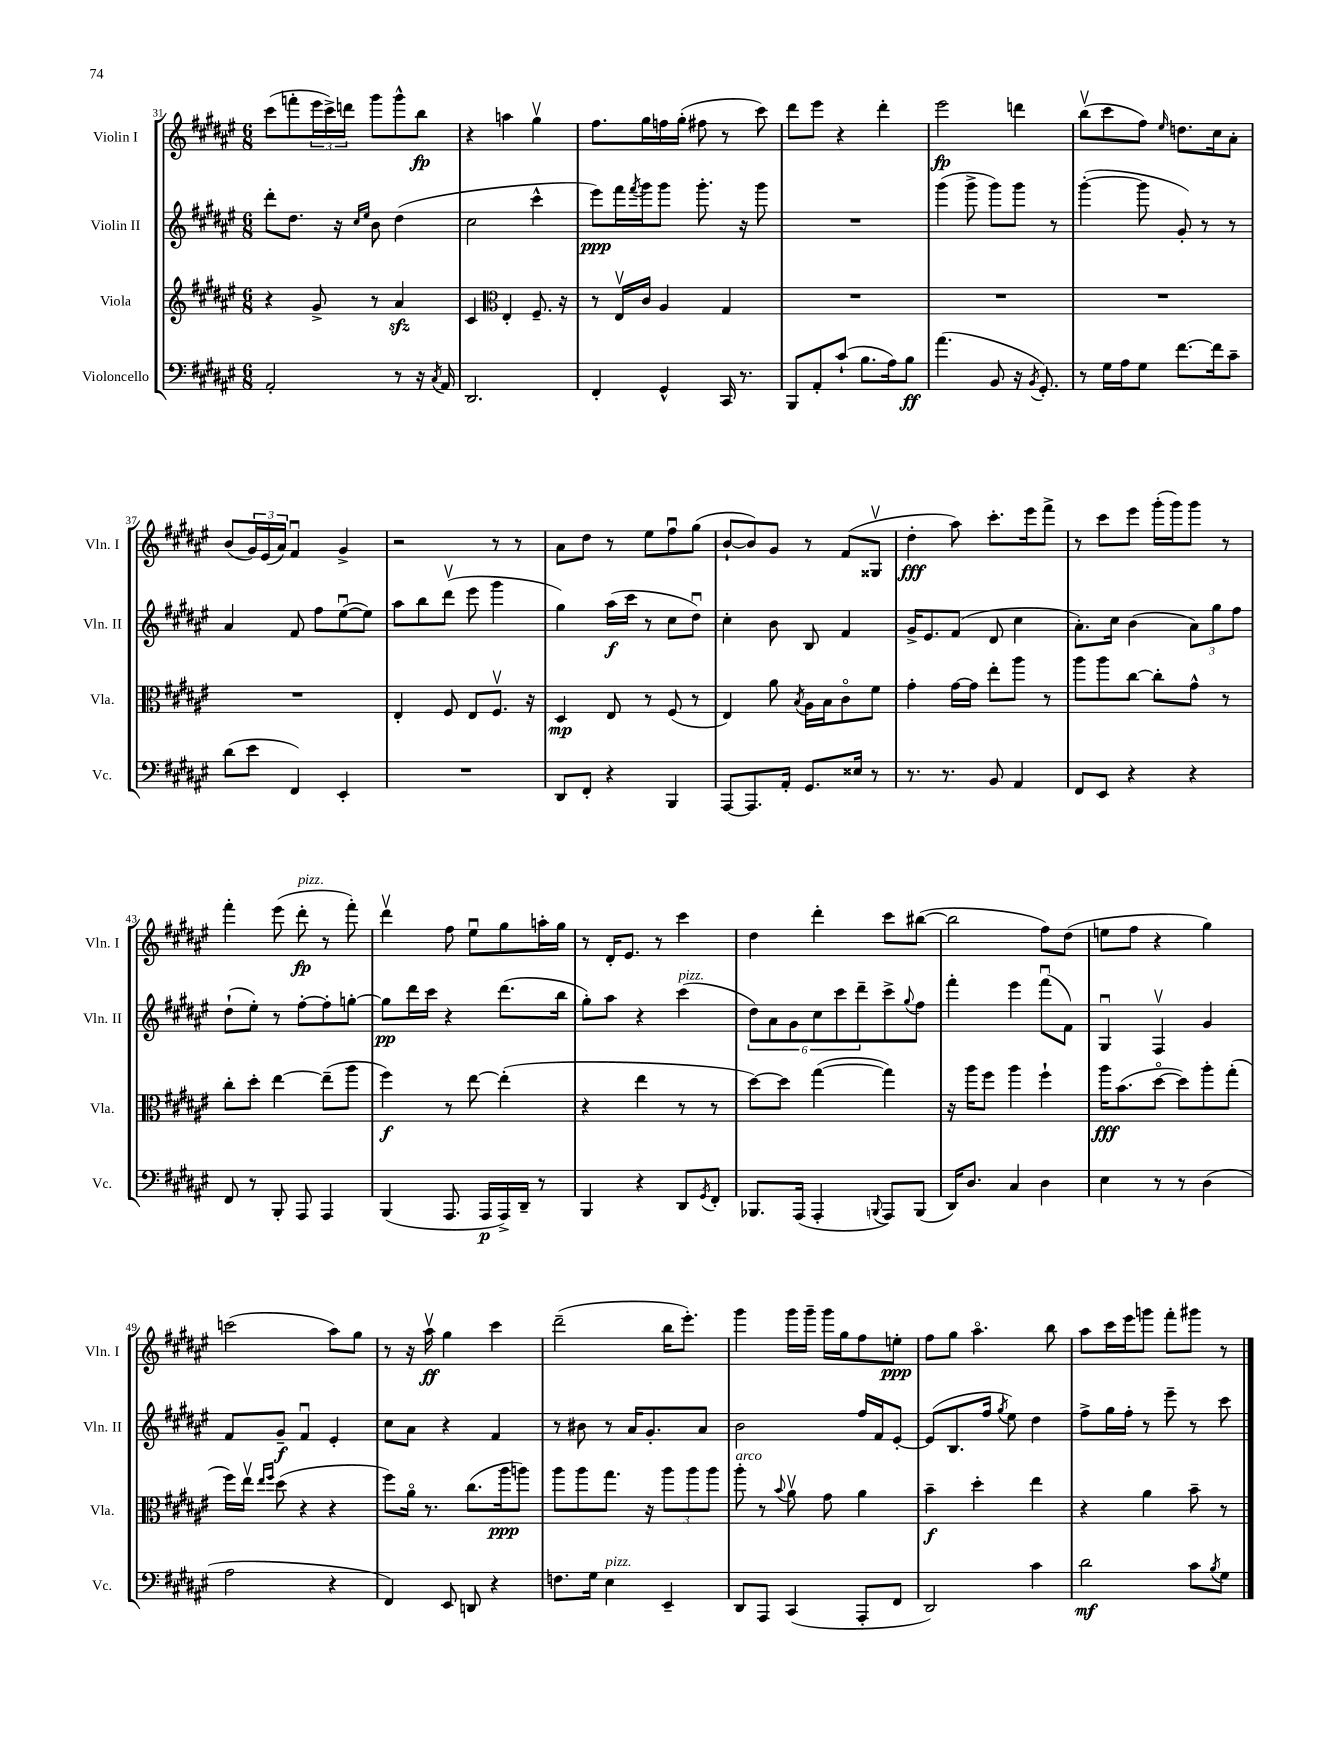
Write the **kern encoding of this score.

**kern	**dynam	**kern	**dynam	**kern	**dynam	**kern	**dynam
*part4	*part4	*part3	*part3	*part2	*part2	*part1	*part1
*staff4	*staff4	*staff3	*staff3	*staff2	*staff2	*staff1	*staff1
*I"Violoncello	*	*I"Viola	*	*I"Violin II	*	*I"Violin I	*
*I'Vc.	*	*I'Vla.	*	*I'Vln. II	*	*I'Vln. I	*
*clefF4	*	*clefG2	*	*clefG2	*	*clefG2	*
*k[f#c#g#d#a#e#]	*	*k[f#c#g#d#a#e#]	*	*k[f#c#g#d#a#e#]	*	*k[f#c#g#d#a#e#]	*
*M6/8	*	*M6/8	*	*M6/8	*	*M6/8	*
=31	=31	=31	=31	=31	=31	=31	=31
2AA#'/	.	4r	.	8ddd#'\L	.	(8ccc#\L	.
.	.	.	.	8.dd#\J	.	8fffn'\	.
.	.	8g#^/	.	.	.	24eee#\L	.
.	.	.	.	.	.	24ccc#^\)	.
.	.	.	.	16r	.	.	.
.	.	.	.	.	.	24dddn\JJ	.
.	.	.	.	16qqcc#/LL	.	.	.
.	.	.	.	16qqee#/JJ	.	.	.
.	.	8r	.	8b\	.	8ggg#\L	.
8r	.	4a#zz/	.	(4dd#\	.	8ggg#^^\	.
16r	.	.	.	.	.	8bb\J	fp
8qC#/	.	.	.	.	.	.	.
16AA#/	.	.	.	.	.	.	.
=32	=32	=32	=32	=32	=32	=32	=32
2.DD#/	.	4c#/	.	2cc#\	.	4r	.
*	*	*clefC3	*	*	*	*	*
.	.	4E#'/	.	.	.	4aan\	.
.	.	8.F#~/	.	4ccc#^^\	.	4gg#v\	.
.	.	16r	.	.	.	.	.
=33	=33	=33	=33	=33	=33	=33	=33
4FF#'/	.	8r	.	8eee#\L)	ppp	8.ff#\L	.
.	.	16E#v/LL	.	16fff#\L	.	.	.
.	.	.	.	8qfff#/	.	.	.
.	.	16c#/JJ	.	16ggg#\J	.	16gg#\L	.
4GG#^^/	.	4A#/	.	8ggg#\J	.	16ffn\	.
.	.	.	.	.	.	(16gg#'\JJ	.
.	.	.	.	8.ggg#'\	.	8ff#X\	.
16CC#/	.	4G#/	.	.	.	8r	.
8.r	.	.	.	16r	.	.	.
.	.	.	.	8ggg#\	.	8ccc#\)	.
=34	=34	=34	=34	=34	=34	=34	=34
8BBB/L	.	2.r	.	2.r	.	8ddd#\L	.
8AA#'/	.	.	.	.	.	8eee#\J	.
(8c#`/J	.	.	.	.	.	4r	.
8.B\L	.	.	.	.	.	.	.
.	.	.	.	.	.	4ddd#'\	.
16A#\k)	.	.	.	.	.	.	.
8B\J	ff	.	.	.	.	.	.
=35	=35	=35	=35	=35	=35	=35	=35
(4.a#\	.	2.r	.	(4ggg#\	.	2eee#\	fp
.	.	.	.	8ggg#^\	.	.	.
8BB/	.	.	.	8ggg#\L)	.	.	.
16r	.	.	.	8ggg#\J	.	4dddn\	.
8qBB/	.	.	.	.	.	.	.
8.GG#'/)	.	.	.	.	.	.	.
.	.	.	.	8r	.	.	.
=36	=36	=36	=36	=36	=36	=36	=36
8r	.	2.r	.	([4ggg#'\	.	(8bbv\L	.
16G#\LL	.	.	.	.	.	8ccc#\	.
16A#\J	.	.	.	.	.	.	.
8G#\J	.	.	.	8ggg#\]	.	8ff#\J)	.
.	.	.	.	.	.	16qqee#/	.
[8.f#\L	.	.	.	8g#'/)	.	8.ddn\L	.
.	.	.	.	8r	.	.	.
16f#\k]	.	.	.	.	.	16cc#\k	.
8c#~\J	.	.	.	8r	.	8a#'\J	.
!!LO:LB:g=z
=37	=37	=37	=37	=37	=37	=37	=37
(8d#\L	.	2.r	.	4a#/	.	(8b/L	.
8e#\J	.	.	.	.	.	24g#/L)	.
.	.	.	.	.	.	(24e#/	.
.	.	.	.	.	.	24a#/JJ)	.
4FF#/)	.	.	.	8f#/	.	4f#u/	.
.	.	.	.	8ff#\L	.	.	.
4EE#'/	.	.	.	([8ee#u\	.	4g#^/	.
.	.	.	.	8ee#\J])	.	.	.
=38	=38	=38	=38	=38	=38	=38	=38
2.r	.	4E#'/	.	8aa#\L	.	2r	.
.	.	.	.	8bb\	.	.	.
.	.	8F#/	.	(8ddd#v\J	.	.	.
.	.	8E#/L	.	8eee#\	.	.	.
.	.	8.F#v/J	.	4ggg#\	.	8r	.
.	.	.	.	.	.	8r	.
.	.	16r	.	.	.	.	.
=39	=39	=39	=39	=39	=39	=39	=39
8DD#/L	.	4D#/	mp	4gg#\)	.	8a#\L	.
8FF#'/J	.	.	.	.	.	8dd#\J	.
4r	.	8E#/	.	(16aa#\LL	f	8r	.
.	.	.	.	16ccc#\JJ	.	.	.
.	.	8r	.	8r	.	8ee#\L	.
4BBB/	.	(8F#/	.	8cc#\L	.	8ff#u\	.
.	.	8r	.	8dd#u\J)	.	(8gg#\J	.
=40	=40	=40	=40	=40	=40	=40	=40
[8AAA#/L	.	4E#/)	.	4cc#'\	.	[8b`/L	.
8.AAA#/]	.	.	.	.	.	8b/])	.
.	.	8a#\	.	8b\	.	8g#/J	.
16AA#'/Jk	.	.	.	.	.	.	.
.	.	8qB/	.	.	.	.	.
8.GG#/L	.	16A#\LL	.	8B/	.	8r	.
.	.	16B\J	.	.	.	.	.
.	.	8c#\	.	4f#/	.	(8f#/L	.
16E##X/Jk	.	.	.	.	.	.	.
8r	.	8f#\J	.	.	.	8G##Xv/J	.
=41	=41	=41	=41	=41	=41	=41	=41
8.r	.	4g#'\	.	16g#^/KL	.	4dd#'\	fff
.	.	.	.	8.e#/	.	.	.
8.r	.	.	.	.	.	.	.
.	.	[16g#\LL	.	(8f#/J	.	8aa#\)	.
.	.	16g#\JJ]	.	.	.	.	.
8BB/	.	8ee#'\L	.	8d#/	.	8.ccc#'\L	.
4AA#/	.	8aa#\J	.	4cc#\	.	.	.
.	.	.	.	.	.	16eee#\k	.
.	.	8r	.	.	.	8fff#^\J	.
=42	=42	=42	=42	=42	=42	=42	=42
8FF#/L	.	8aa#\L	.	8.a#'\L)	.	8r	.
8EE#/J	.	8aa#\	.	.	.	8ccc#\L	.
.	.	.	.	16cc#\Jk	.	.	.
4r	.	[8cc#\J	.	(4b\	.	8eee#\J	.
.	.	8cc#'\L]	.	.	.	(16ggg#'\LL	.
.	.	.	.	.	.	16ggg#\J)	.
4r	.	8g#^^\J	.	12a#\L)	.	8ggg#\J	.
.	.	.	.	12gg#\	.	.	.
.	.	8r	.	.	.	8r	.
.	.	.	.	12ff#\J	.	.	.
!!LO:LB:g=z
=43	=43	=43	=43	=43	=43	=43	=43
8FF#/	.	8cc#'\L	.	(8dd#`\L	.	4fff#'\	.
8r	.	8dd#'\J	.	8ee#'\J)	.	.	.
8BBB'/	.	[4ee#\	.	8r	.	(8eee#\	.
!	!	!	!	!	!	!LO:TX:a:i:t=pizz.	!
8AAA#/	.	.	.	[8ff#'\L	.	8ddd#'\	fp
4AAA#/	.	(8ee#~\L]	.	8ff#'\]	.	8r	.
.	.	8aa#\J	.	[8ggn'\J	.	8fff#'\)	.
=44	=44	=44	=44	=44	=44	=44	=44
(4BBB/	.	4ff#\)	f	8gg\L]	pp	4ddd#v\	.
.	.	.	.	16ddd#\L	.	.	.
.	.	.	.	16ccc#\JJ	.	.	.
8.AAA#/	.	8r	.	4r	.	8ff#\	.
.	.	[8ee#\	.	.	.	8ee#u\L	.
16AAA#/LL	p	.	.	.	.	.	.
16AAA#^/)	.	(4ee#'\]	.	(8.ddd#\L	.	8gg#\	.
16DD#~/JJ	.	.	.	.	.	.	.
8r	.	.	.	.	.	16aan'\L	.
.	.	.	.	16bb\Jk	.	16gg#\JJ	.
=45	=45	=45	=45	=45	=45	=45	=45
4BBB/	.	4r	.	8gg#'\L)	.	8r	.
.	.	.	.	8aa#\J	.	16d#'/KL	.
.	.	.	.	.	.	8.e#/J	.
4r	.	4ee#\	.	4r	.	.	.
.	.	.	.	.	.	8r	.
!	!	!	!	!LO:TX:a:i:t=pizz.	!	!	!
8DD#/L	.	8r	.	(4ccc#\	.	4ccc#\	.
8qGG#/	.	.	.	.	.	.	.
8FF#'/J	.	8r	.	.	.	.	.
=46	=46	=46	=46	=46	=46	=46	=46
8.BBB-X/L	.	[8dd#\L)	.	12dd#\L)	.	4dd#\	.
.	.	.	.	12a#\	.	.	.
.	.	8dd#\J]	.	.	.	.	.
.	.	.	.	12g#\	.	.	.
(16AAA#/Jk	.	.	.	.	.	.	.
4AAA#'/	.	([4gg#\	.	12cc#\	.	4ddd#'\	.
.	.	.	.	12ccc#\	.	.	.
.	.	.	.	12ddd#~\	.	.	.
8qqBBBn/	.	.	.	.	.	.	.
8AAA#/L)	.	4gg#\])	.	8ccc#^\	.	8ccc#\L	.
.	.	.	.	8qqgg#/	.	.	.
(8BBB/J	.	.	.	8ff#\J	.	([8bb#X\J	.
=47	=47	=47	=47	=47	=47	=47	=47
16DD#/KL)	.	16r	.	4fff#'\	.	2bb#\]	.
8.D#/J	.	16aa#\KL	.	.	.	.	.
.	.	8ff#\J	.	.	.	.	.
4C#/	.	4aa#\	.	4eee#\	.	.	.
4D#\	.	4ff#`\	.	(8fff#u\L	.	8ff#\L)	.
.	.	.	.	8f#\J)	.	(8dd#\J	.
=48	=48	=48	=48	=48	=48	=48	=48
4E#\	.	16aa#\KL	fff	4G#u/	.	8een\L	.
.	.	(8.b\	.	.	.	.	.
.	.	.	.	.	.	8ff#\J	.
8r	.	[8dd#\J	.	4F#v/	.	4r	.
8r	.	8dd#\L])	.	.	.	.	.
(4D#\	.	8aa#'\	.	4g#/	.	4gg#\)	.
.	.	(8gg#'\J	.	.	.	.	.
!!LO:LB:g=z
=49	=49	=49	=49	=49	=49	=49	=49
2A#\	.	16ff#\LL)	.	8f#/L	.	(2cccn\	.
.	.	16ee#v\JJ	.	.	.	.	.
.	.	16qqee#/LL	.	.	.	.	.
.	.	16qqff#/JJ	.	.	.	.	.
.	.	(8dd#\	.	8g#~/J	f	.	.
.	.	4r	.	4f#u/	.	.	.
4r	.	4r	.	4e#'/	.	8aa#\L)	.
.	.	.	.	.	.	8gg#\J	.
=50	=50	=50	=50	=50	=50	=50	=50
4FF#/)	.	8ff#\L)	.	8cc#\L	.	8r	.
.	.	16a#\Jk	.	8a#\J	.	16r	.
.	.	8.r	.	.	.	16aa#v\	ff
8EE#/	.	.	.	4r	.	4gg#\	.
8DDn/	.	(8.cc#\L	.	.	.	.	.
4r	.	.	.	4f#/	.	4ccc#\	.
.	.	16aa#\k	ppp	.	.	.	.
.	.	8aan\J)	.	.	.	.	.
=51	=51	=51	=51	=51	=51	=51	=51
8.Fn\L	.	8aa#\L	.	8r	.	(2ddd#~\	.
.	.	8aa#\	.	8b#X\	.	.	.
16G#\Jk	.	.	.	.	.	.	.
!LO:TX:a:i:t=pizz.	!	!	!	!	!	!	!
4E#\	.	8.gg#\J	.	8r	.	.	.
.	.	.	.	16a#/KL	.	.	.
.	.	16r	.	8.g#'/	.	.	.
4EE#~/	.	12aa#\L	.	.	.	16bb\KL	.
.	.	.	.	.	.	8.eee#'\J)	.
.	.	12aa#\	.	.	.	.	.
.	.	.	.	8a#/J	.	.	.
.	.	12aa#\J	.	.	.	.	.
=52	=52	=52	=52	=52	=52	=52	=52
!	!	!LO:TX:a:i:t=arco	!	!	!	!	!
8DD#/L	.	8aa#'\	.	2b\	.	4ggg#\	.
8AAA#/J	.	8r	.	.	.	.	.
.	.	8qqb/	.	.	.	.	.
(4CC#/	.	8a#v\	.	.	.	16ggg#\LL	.
.	.	.	.	.	.	16ggg#~\JJ	.
.	.	8g#\	.	.	.	16ggg#\LL	.
.	.	.	.	.	.	16gg#\J	.
8AAA#'/L	.	4a#\	.	16ff#/LL	.	8ff#\	.
.	.	.	.	16f#/J	.	.	.
8FF#/J	.	.	.	[8e#'/J	.	8een'\J	ppp
=53	=53	=53	=53	=53	=53	=53	=53
2DD#/)	.	4b~\	f	(8e#/L]	.	8ff#\L	.
.	.	.	.	8.B/	.	8gg#\J	.
.	.	4dd#'\	.	.	.	4.aa#\	.
.	.	.	.	16ff#/Jk	.	.	.
.	.	.	.	8qgg#/	.	.	.
.	.	.	.	8ee#\)	.	.	.
4c#\	.	4ee#\	.	4dd#\	.	.	.
.	.	.	.	.	.	8bb\	.
=54	=54	=54	=54	=54	=54	=54	=54
2d#\	mf	4r	.	8ff#^\L	.	8aa#\L	.
.	.	.	.	16gg#\L	.	16ccc#\L	.
.	.	.	.	16ff#'\JJ	.	16eee#\J	.
.	.	4a#\	.	8r	.	8gggn\J	.
.	.	.	.	8eee#~\	.	8fff#'\L	.
8c#\L	.	8b~\	.	8r	.	8ggg#X\J	.
8qB/	.	.	.	.	.	.	.
8G#\J	.	8r	.	8ccc#\	.	8r	.
==	==	==	==	==	==	==	==
*-	*-	*-	*-	*-	*-	*-	*-
